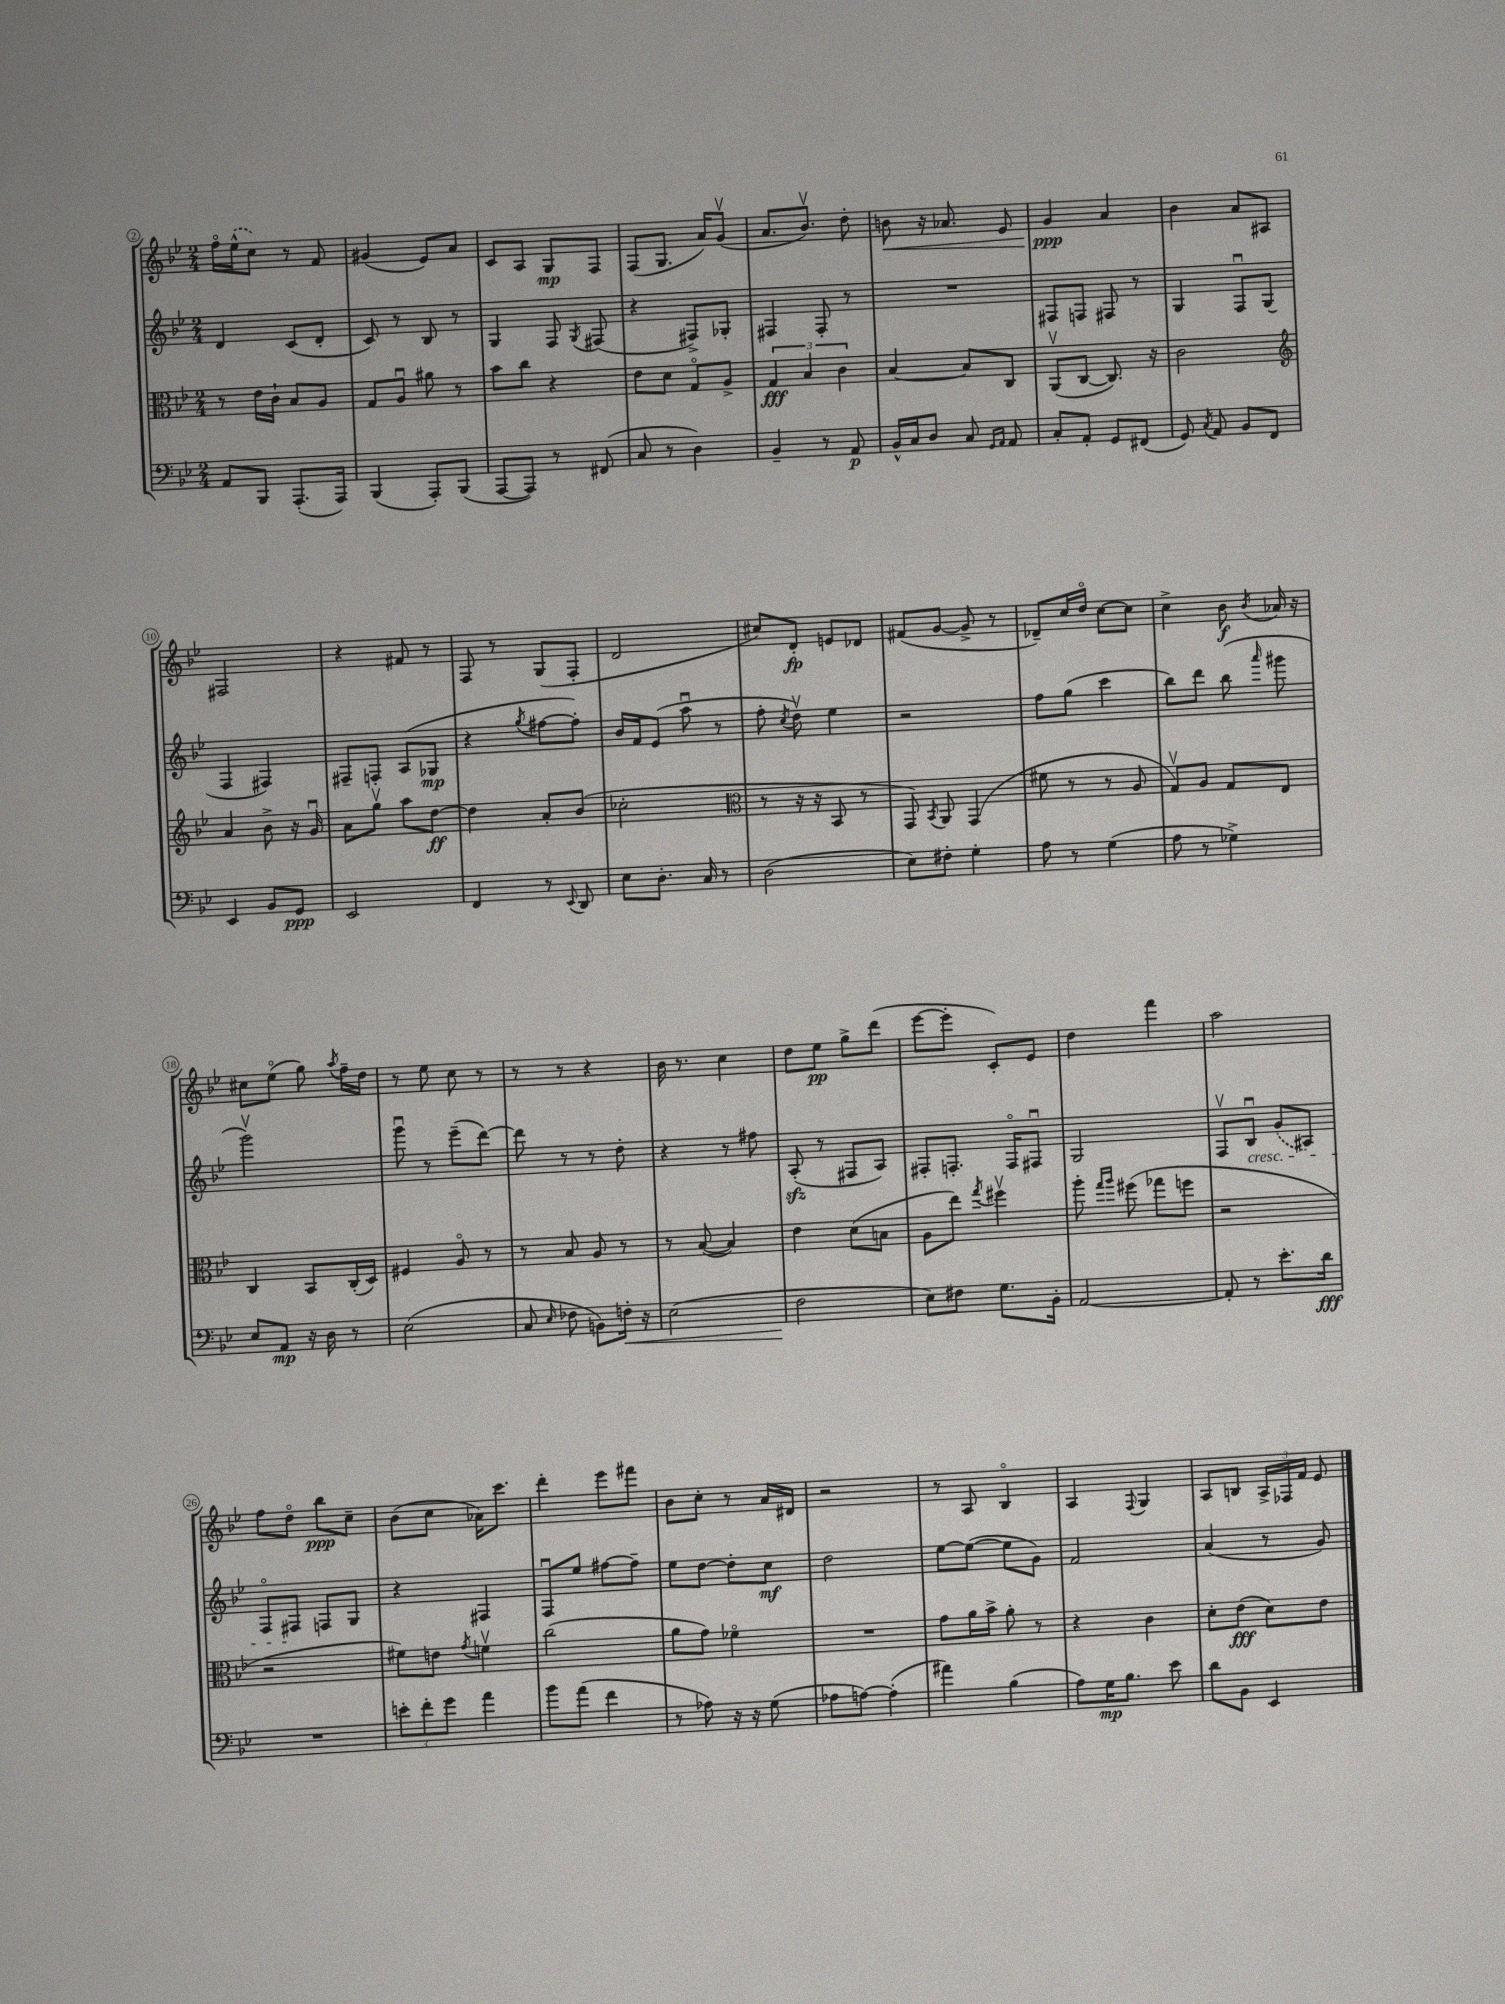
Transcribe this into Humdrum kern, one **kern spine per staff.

**kern	**kern	**kern	**kern
*staff4	*staff3	*staff2	*staff1
*clefF4	*clefC3	*clefG2	*clefG2
*k[b-e-]	*k[b-e-]	*k[b-e-]	*k[b-e-]
*M2/4	*M2/4	*M2/4	*M2/4
8AA/L	8r	4d/	16ffo\LL
.	.	.	(16ee-^^\J
8BBB-/J	16e-\LL	.	8cc\J)
.	16c`\JJ	.	.
(8.AAA'/L	8B-/L	(8c/L	8r
.	8A/J	8d'/J	8f/
16AAA/Jk)	.	.	.
=	=	=	=
(4BBB-/	8G/L	8c/)	(4g#/
.	8Au/J	8r	.
8AAA'/L)	8a#\	8B-/	8e-/L)
(8BBB-/J	8r	8r	8a/J
=	=	=	=
[8AAA/L	8b-\L	4G/	8c/L
8AAA/]J)	8cc\J	.	8A/J
8r	4r	8F/	8G/L
.	.	8qG/	.
(8FF#/	.	(8F#/	8F/J
=	=	=	=
8C/	8e-\L	4r	(8F/L
8r	8d\J	.	8.G/J
4D\)	8Go/L	8F#^/L)	.
.	.	.	16a/LK)
.	8A^/J	8G-'/J	(8gv/J
=	=	=	=
4BB-~/	6G/	4F#/	8.a/L
.	6B-/	.	.
.	.	.	8.b-v/J)
8r	.	8F#'/	.
.	6c\	.	.
8AA/	.	8r	8dd'\
=	=	=	=
16BB-^^/LL	[4B-/	2r	8b\
16C/J	.	.	.
8D/J	.	.	16r
.	.	.	8.a-/
8C/	8B-/]L	.	.
16qqGG/LL	.	.	.
16qqAA/JJ	.	.	.
8AA/	8C/J	.	8e-/
=	=	=	=
8C'/L	(8AAv/L	8F#/L	4g/
8AA'/J	[8C/J	8F/J	.
8GG/L	8.C/])	8F#/	4a/
(8FF#/J	.	8r	.
.	16r	.	.
=	=	=	=
8GG/)	2c\	4G/	4b-\
8qC/	.	.	.
8AA/	.	.	.
8BB-/L	.	8Fu/L	8a/L
8FF/J	.	(8G/J	8A#/J
=	=	=	=
*	*clefG2	*	*
4EE-/	4a/	4F/	2F#/
8BB-/L	8b-^\	4F#/)	.
8GG/J	16r	.	.
.	16gu/	.	.
=	=	=	=
2EE-/	8a\L	8F#~/L	4r
.	8ggv\J	8F'/J	.
.	8aa\L	(8A/L	8f#/
.	[8dd\J	8G-/J	8r
=	=	=	=
4FF/	4dd\]	4r	8F/
.	.	.	8r
.	.	8qgg/	.
8r	8a'/L	[8ff#\L	(8G/L
8qqEE-/	.	.	.
8DD/	(8b-/J	8ff#'\]J)	8F'/J
=	=	=	=
8E-\L	2cc-'\	16b-/LL	2d/
.	.	16f/J	.
8.D'\J	.	(8e-/J	.
.	.	8aau\	.
16C/	.	.	.
8r	.	8r	.
=	=	=	=
*	*clefC3	*	*
(2D\	8r	8ff'\	8cc#/L)
.	.	8qcc/	.
.	16r	8ddv\)	8d'/J
.	16r	.	.
.	8BB-/	4ee-\	8e/L
.	8r	.	8d-/J
=	=	=	=
8E-\L)	8GG/)	2r	(8f#/L
.	8qBB-/	.	.
8F#'\J	8AA/	.	[8g/J
4G'\	(4GG/	.	8g^/]
.	.	.	8r
=	=	=	=
8A\	8f#\	8ff\L	8d-~/L)
8r	8r	(8gg\J	16cc/L
.	.	.	16ddo/JJ
(4G\	8r	4ccc\	[8cc\L
.	8A/	.	8cc\]J
=	=	=	=
8A\	8Gv/L)	8bb-\L)	4cc^\
8r	8A/J	8ddd\J	.
4G-^\)	8G/L	(8bb-\	8b-\
.	.	16qqaaa/	8qb-/
.	8E-/J	8ggg#\	16a-/
.	.	.	16r
=	=	=	=
8E-/L	4C/	2gggv\)	8cc#\L
8AA/J	.	.	(8ee-o\J
16r	8BB-/L	.	8gg\)
16D\	.	.	.
.	.	.	8qaa/
8r	(16C'/L	.	16ff~\LL
.	16D/JJ)	.	16dd\JJ
=	=	=	=
(2E-\	4F#/	8gggu\	8r
.	.	8r	8ee-\
.	8Ao/	(8eee-~\L	8cc\
.	8r	[8ddd\J)	8r
=	=	=	=
8C/	8r	8ddd\]	8r
16qqE-/	.	.	.
8F-\	8B-/	8r	8r
8BB\L)	8A/	8r	4r
16F'\Jk	8r	8dd'\	.
16r	.	.	.
=	=	=	=
(2E-\	8r	4r	16b-\
.	.	.	8.r
.	([8B-/	.	.
.	4B-/])	8r	4cc\
.	.	8ff#\	.
=	=	=	=
2F\	4e-\	(8A'/	8dd\L
.	.	8r	8ee-\J
.	(8d\L	8F#/L	8gg^\L
.	8B\J	8A/J)	(8ddd\J
=	=	=	=
8E-\L)	8A\L	8F#'/L	[8eee-\L
8F#\J	8ee-\J)	8.F'/J	8eee-'\]J
.	8qgg/	.	.
8.G\L	4ff#v\	.	8c'/L)
.	.	16Fo/LK	.
.	.	8F#u/J	8e-/J
16BB-'\Jk	.	.	.
=	=	=	=
[2AA/	8aa'\	2G/	4dd\
.	16qqgg/LL	.	.
.	16qqaa/JJ	.	.
.	(8ff#\	.	.
.	8gg-\L	.	4fff\
.	8ff\J	.	.
=	=	=	=
8AA'/]	2r	8Fv/L	2aa\
8r	.	8B-u/J	.
8.e-'\L	.	(8g/L	.
.	.	8A#/J)	.
16d\Jk	.	.	.
=	=	=	=
2r	2r	8Fo/L	8ff\L
.	.	8F#/J	8ddo\J
.	.	8F/L	8bb-\L
.	.	8G/J	8cc~\J
=	=	=	=
12e'\L	8f#\L)	4r	(8b-\L
12f'\	.	.	.
.	8e\J	.	8cc\J
12g\J	.	.	.
.	8qg/	.	.
4a\	4fv\	4F#/	16a-\LK)
.	.	.	8.ccc\J
=	=	=	=
8b-\L	(2cc\	8Fu/L	4ddd'\
(8a\J	.	8ee-/J	.
4f\	.	[8ff#\L	8eee-\L
.	.	8ff#~\]J	8fff#\J
=	=	=	=
8r	8a\L	8ee-\L	8b-\L
8A-\)	8g\J)	[8dd\J	8cc'\J
16r	4f-o\	8dd'\]L	8r
16r	.	.	.
(8G\	.	8cc\J	16a/LL
.	.	.	16d#/JJ
=	=	=	=
8A-\L	2r	2dd\	2r
[8A\J)	.	.	.
(4A'\]	.	.	.
=	=	=	=
4a#\)	8g\L	[8ee-\L	8r
.	16a\L	(8ee-\_J	8A/
.	16b-^\JJ	.	.
(4B-\	8a'\	8ee-\]L	4B-o/
.	8r	8g\J)	.
=	=	=	=
8A\L)	4r	2f/	4A/
16G\K	.	.	.
8.B-\J	.	.	.
.	.	.	8qqF/
.	4c\	.	4G/
8e-\	.	.	.
=	=	=	=
8d\L	8d'\L	(4a/	8A/L
8BB-\J	(8e-\J	.	8B/J
4EE-/	8d\L)	8r	24A^/LL
.	.	.	24F-/
.	.	.	24f/JJ
.	8e-\J	8g/)	8e-/
==	==	==	==
*-	*-	*-	*-
